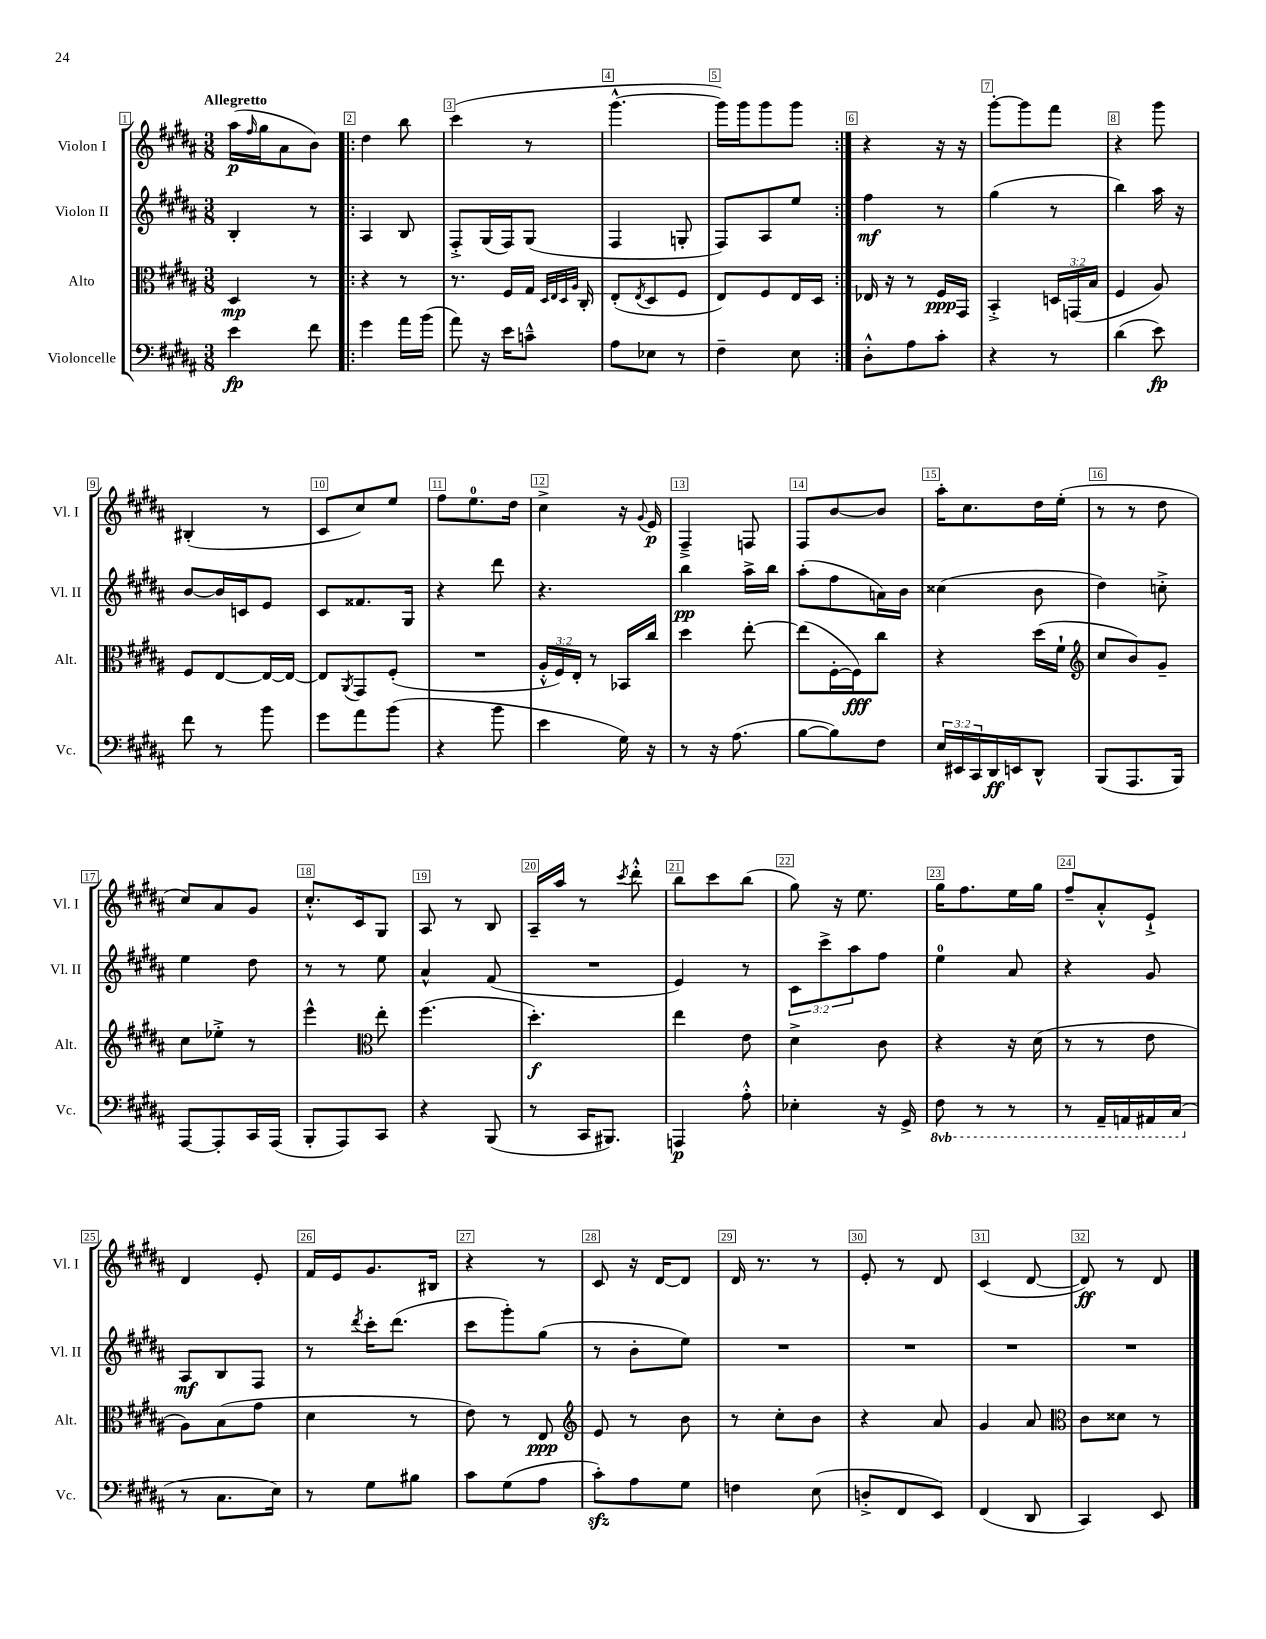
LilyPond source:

<<
\new StaffGroup <<
\new Staff = "s0" \with { instrumentName = "Violon I" shortInstrumentName = "Vl. I" } {
    \clef treble \key b \major \numericTimeSignature \time 3/8 \tempo "Allegretto"
    ais''16\p( \grace { fis''16 } gis''16 ais'8 b'8) |
    \repeat volta 2 { dis''4 b''8 |
    cis'''4( r8 |
    gis'''4.~-^ |
    gis'''16) gis'''16 gis'''8 gis'''8 | }
    r4 r16 r16 |
    gis'''8~-. gis'''8 fis'''8 |
    r4 gis'''8 |
    bis4-.( r8 |
    cis'8 cis''8) e''8 |
    fis''8 e''8.-0 dis''16 |
    cis''4-> r16 \appoggiatura { gis'8 } e'16\p |
    fis4---> f8 |
    fis8 b'8~ b'8 |
    ais''16-. cis''8. dis''16 e''16-.( |
    r8 r8 dis''8 |
    cis''8) ais'8 gis'8 |
    cis''8.-.-^ cis'16 gis8 |
    ais8 r8 b8 |
    ais16-- ais''16 r8 \acciaccatura { cis'''8 } dis'''8-.-^ |
    b''8 cis'''8 b''8( |
    gis''8) r16 e''8. |
    gis''16 fis''8. e''16 gis''16 |
    fis''8-- ais'8-.-^ e'8-!-> |
    dis'4 e'8-. |
    fis'16 e'16 gis'8. bis16 |
    r4 r8 |
    cis'8 r16 dis'16~ dis'8 |
    dis'16 r8. r8 |
    e'8-. r8 dis'8 |
    cis'4( dis'8~ |
    dis'8\ff) r8 dis'8 \bar "|." |
}
\new Staff = "s1" \with { instrumentName = "Violon II" shortInstrumentName = "Vl. II" } {
    \clef treble \key b \major \numericTimeSignature \time 3/8 \override Staff.TupletNumber.text = #tuplet-number::calc-fraction-text
    b4-. r8 |
    \repeat volta 2 { ais4 b8 |
    fis8-.-> gis16( fis16) gis8( |
    fis4 g8-. |
    fis8) ais8 e''8 | }
    fis''4\mf r8 |
    gis''4( r8 |
    b''4) ais''16 r16 |
    b'8~ b'16 c'16 e'8 |
    cis'8 fisis'8. gis16 |
    r4 dis'''8 |
    r4. |
    b''4\pp ais''16-> b''16 |
    ais''8-.( fis''8 a'16) b'16 |
    cisis''4( b'8 |
    dis''4) c''8-.-> |
    e''4 dis''8 |
    r8 r8 e''8 |
    ais'4-^ fis'8( |
    R4. |
    e'4) r8 |
    \tuplet 3/2 { cis'8 cis'''8-> ais''8 } fis''8 |
    e''4-0 ais'8 |
    r4 gis'8 |
    ais8\mf b8 fis8 |
    r8 \acciaccatura { dis'''8 } cis'''16-. dis'''8.( |
    cis'''8 gis'''8-.) gis''8( |
    r8 b'8-. e''8) |
    R4. |
    R4. |
    R4. |
    R4. \bar "|." |
}
\new Staff = "s2" \with { instrumentName = "Alto" shortInstrumentName = "Alt." } {
    \clef alto \key b \major \numericTimeSignature \time 3/8 \override Staff.TupletNumber.text = #tuplet-number::calc-fraction-text
    dis4\mp r8 |
    \repeat volta 2 { r4 r8 |
    r8. fis16 gis16 \grace { dis32 e32 dis32 ais32 } cis16-. |
    e8-.( \acciaccatura { e8 } dis8 fis8 |
    e8) fis8 e16 dis16 | }
    ees16 r16 r8 fis16\ppp gis,16 |
    b,4-.-> \tuplet 3/2 { d16 g,16( b16 } |
    fis4 ais8) |
    fis8 e8~ e16~ e16~ |
    e8 \acciaccatura { ais,8 } gis,8 fis8-.( |
    R4. |
    \tuplet 3/2 { ais16-.-^ fis16) e16-. } r8 bes,16 cis''16 |
    dis''4 e''8~-. |
    e''8( fis16~-. fis16\fff) cis''8 |
    r4 dis''16( fis'16-! |
    \clef treble cis''8 b'8) gis'8-- |
    cis''8 ees''8-.-> r8 |
    e'''4-^ \clef alto e''8-. |
    fis''4.( |
    dis''4.-.\f) |
    e''4 e'8 |
    dis'4-> cis'8 |
    r4 r16 dis'16( |
    r8 r8 e'8 |
    ais8) b8( gis'8 |
    dis'4 r8 |
    e'8) r8 e8\ppp |
    \clef treble e'8 r8 b'8 |
    r8 cis''8-. b'8 |
    r4 ais'8 |
    gis'4 ais'8 |
    \clef alto cis'8 disis'8 r8 \bar "|." |
}
\new Staff = "s3" \with { instrumentName = "Violoncelle" shortInstrumentName = "Vc." } {
    \clef bass \key b \major \numericTimeSignature \time 3/8 \override Staff.TupletNumber.text = #tuplet-number::calc-fraction-text \set Staff.ottavationMarkups = #ottavation-simple-ordinals
    e'4\fp fis'8 |
    \repeat volta 2 { gis'4 ais'16 b'16( |
    ais'8) r16 e'16 c'8---^ |
    ais8 ees8 r8 |
    fis4-- e8 | }
    dis8-.-^ ais8 cis'8-. |
    r4 r8 |
    dis'4( e'8\fp) |
    fis'8 r8 b'8 |
    gis'8 ais'8 b'8( |
    r4 b'8 |
    e'4 gis16) r16 |
    r8 r16 ais8.( |
    b8~ b8) fis8 |
    \tuplet 3/2 { e16 eis,16 cis,16 } dis,16\ff e,16 dis,8-^ |
    b,,8( ais,,8. b,,16) |
    ais,,8~ ais,,8-. cis,16 ais,,16( |
    b,,8-. ais,,8) cis,8 |
    r4 b,,8( |
    r8 cis,16 bis,,8.) |
    a,,4\p ais8-.-^ |
    ees4-. r16 gis,16-> |
    \ottava #-1 fis,8 r8 r8 |
    r8 ais,,16-- a,,16 ais,,16 cis,16( \ottava #0 |
    r8 cis8. e16) |
    r8 gis8 bis8 |
    cis'8 gis8( ais8 |
    cis'8-.\sfz) ais8 gis8 |
    f4 e8( |
    d8-.-> fis,8 e,8) |
    fis,4( dis,8 |
    cis,4) e,8 \bar "|." |
}
>>
>>
\layout { \context { \Score \override BarNumber.break-visibility = ##(#f #t #t) barNumberVisibility = #all-bar-numbers-visible \override BarNumber.stencil = #(make-stencil-boxer 0.1 0.3 ly:text-interface::print) } }
